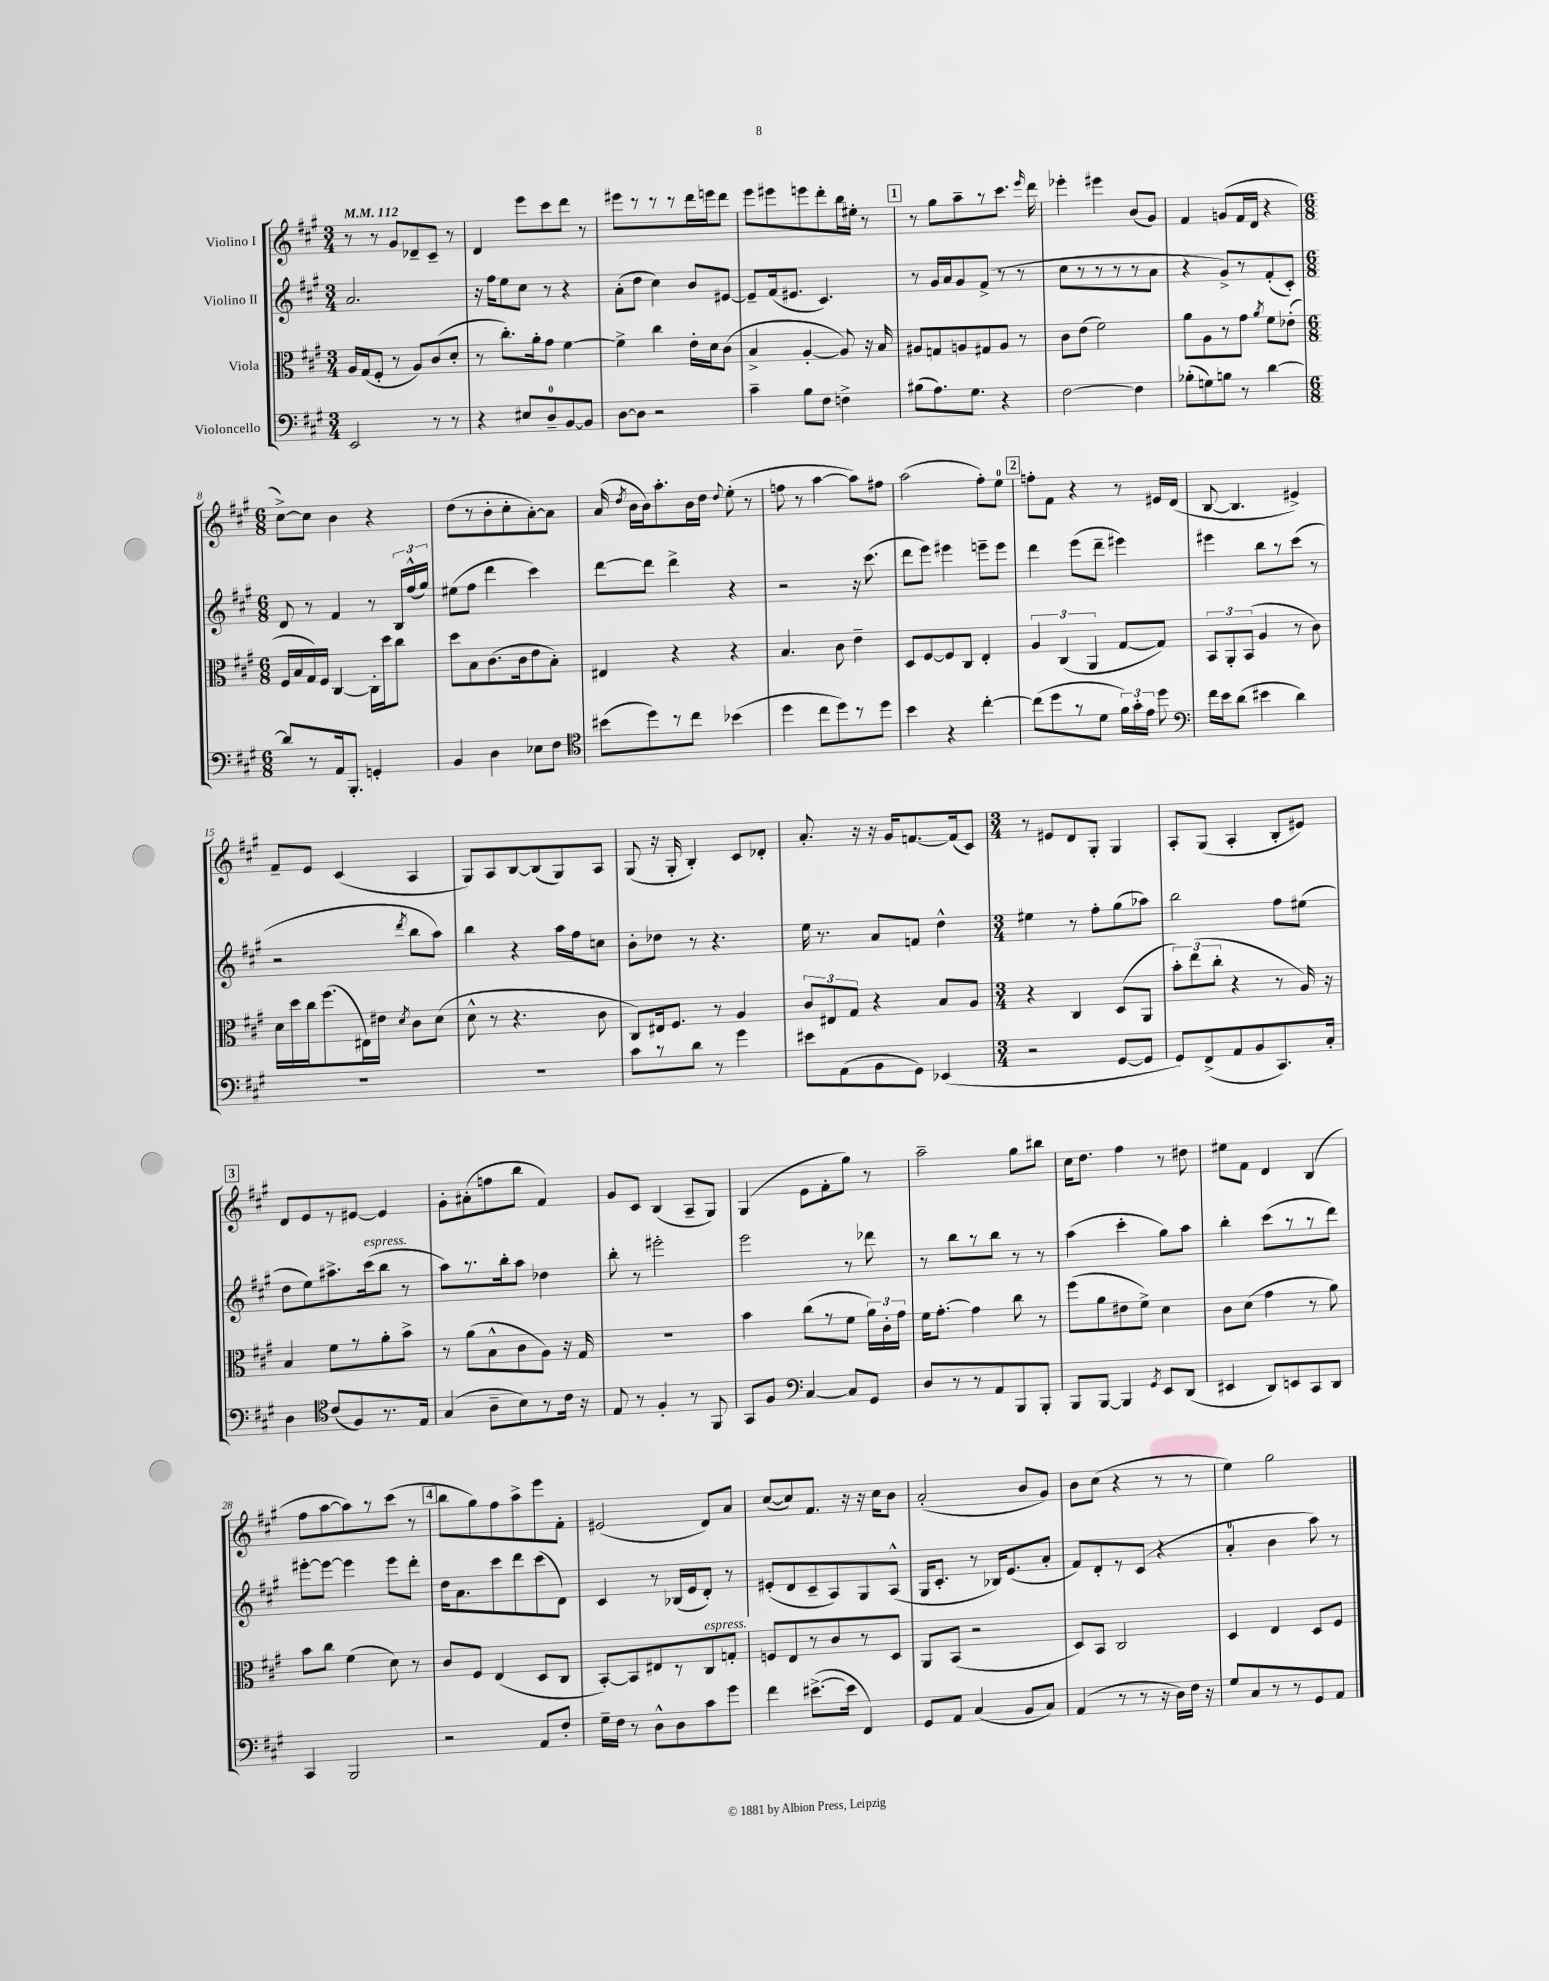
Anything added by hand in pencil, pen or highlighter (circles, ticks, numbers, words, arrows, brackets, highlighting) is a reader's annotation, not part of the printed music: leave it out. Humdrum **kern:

**kern	**kern	**kern	**kern
*staff4	*staff3	*staff2	*staff1
*clefF4	*clefC3	*clefG2	*clefG2
*k[f#c#g#]	*k[f#c#g#]	*k[f#c#g#]	*k[f#c#g#]
*M3/4	*M3/4	*M3/4	*M3/4
*MM112	*MM112	*MM112	*MM112
2EE	16A	2.a	8r
.	(16G#	.	.
.	8F#'	.	8r
.	8r	.	8g#
.	8A)	.	8d-~
8r	(8c#	.	8c#~
8r	8d'	.	8r
=	=	=	=
4r	8r	16r	4d
.	.	16ff#	.
.	8.cc#')	8ee	.
8E#	.	8cc#	8eee
.	16a'	.	.
8D~	8g#	8r	8ccc#
[8BB	[4f#	4r	8ddd
8BB]	.	.	8r
=	=	=	=
[8D	4f#^]	(8a'	8eee#
8D]	.	8dd	8r
2r	4cc#	4cc#)	8r
.	.	.	8r
.	16e'	8b	16ddd
.	16d	.	16eee
.	(8c#	[8e#	8ddd
=	=	=	=
4c#~	4B^	8e#~]	8eee
.	.	(16f#	8eee#
.	.	8.e#	.
8B	[4A'	.	8eee
8F#	.	4.c#)	8ddd'
4F^	8A])	.	16bb
.	.	.	16ee#'
.	16r	.	8r
.	16B	.	.
=	=	=	=
(8B#	8A#	8r	8r
8.A)	8G	16g#	8gg#
.	.	16a	.
.	8A	8g#	8aa~
8.G#	.	.	.
.	8G#	(8f#^	8r
4r	8A	8r	8.ccc#
.	8r	8r	.
.	.	.	16qqeee
.	.	.	16ddd
=	=	=	=
[2F#	8c#	8cc#	4eee-'
.	(8e	8r	.
.	2f#)	8r	4eee#
.	.	8r	.
4F#]	.	8r	(8b
.	.	8a	8g#)
=	=	=	=
(8B-'	8a	4r	4f#
8G)	8A	.	.
8B	8r	8g#^)	(8g
8r	8g#	8r	16f#
.	.	.	16d
.	8qa	.	.
[4d	8f#	(8f#'	4r
.	(8e-'	8c#')	.
=	=	=	=
*M6/8	*M6/8	*M6/8	*M6/8
8d]	16F#	8d	[8cc#^)
.	16B	.	.
8r	16G#)	8r	8cc#]
.	16F#	.	.
16AA	[4C#	4f#	4b
8.BBB'	.	.	.
4GG'	16C#']	8r	4r
.	16dd	.	.
.	8cc#	24B	.
.	.	(24ff#^^	.
.	.	24gg#)	.
=	=	=	=
4BB	8dd	(8ee#	(8dd
.	8B	8ff#	8r
4D	(8.c#	4ddd	8b'
.	.	.	8cc#'
.	16c#	.	.
8E-	8e	4ccc#)	[8a')
8F#	8B')	.	8a]
=	=	=	=
*clefC4	*	*	*
(8b#	4E#	[8ddd	(16a
.	.	.	8qdd
.	.	.	16b
8dd)	.	8ddd]	16b)
.	.	.	8.aa'
8r	4r	4ddd^	.
8cc#	.	.	16b
.	.	.	16dd
.	.	.	8qqdd
(4b-	4r	4r	(8ee'
.	.	.	8r
=	=	=	=
4dd	4.B	2r	8ff
.	.	.	8r
8cc#	.	.	[4aa
8dd)	8c#	.	.
8r	4e~	16r	8aa])
.	.	(8.ccc#	.
8dd	.	.	8ff#
=	=	=	=
4b	8D	8ddd	(2aa
.	[8F#	8eee)	.
4r	8F#]	4eee#	.
.	8C#	.	.
[4cc#'	4E'	8eee~	8ff#')
.	.	8eee	8ee
=	=	=	=
(8cc#]	6A	4ddd	8ff'
8dd	.	.	8f#
.	(6C#	.	.
8r	.	(8eee	4r
.	6AA	.	.
8d	.	8ddd~	.
24f#)	[8G#	4eee#)	8r
24g#'	.	.	.
24e	.	.	.
8dd	8G#])	.	16e#
.	.	.	(16d
=	=	=	=
*clefF4	*	*	*
16f#	12BB	4eee#	[8B
16e	.	.	.
.	12AA'	.	.
(8d	.	.	4.B]
.	(12BB	.	.
4e#	4A	8bb	.
.	.	8r	.
4d)	8r	(8ccc#	4e#^)
.	8c#)	8r	.
=	=	=	=
2.r	16d	2r	8f#~
.	16dd	.	.
.	16cc#	.	8e
.	(8.ff#	.	.
.	.	.	(4c#
.	16E#)	.	.
.	16e#	.	.
.	8qd	8qddd	.
.	8c#	8bb	4A
.	(8d	8aa)	.
=	=	=	=
2.r	8d^^	4bb	8G#)
.	8r	.	8A
.	4.r	4r	[8B
.	.	.	(8B]
.	.	16aa	8G#)
.	.	16ff#	.
.	8c#	8cc	8A
=	=	=	=
8c#	8C#)	8b'	(8G#
8r	16E#	8dd-	16r
.	8.F#	.	16G#'
8d	.	8r	4B')
8r	8r	4.r	.
4g#	4A	.	8c#
.	.	.	8d-'
=	=	=	=
8e#	12c#	16ee	8.a'
.	.	8.r	.
.	12E#	.	.
(8AA	.	.	.
.	12G#	.	.
.	.	.	16r
8BB	4r	8a	16r
.	.	.	16g#
8GG#)	.	8f	[8.f
(4EE-	8B	4dd^^	.
.	.	.	(16f]
.	8A	.	8c#)
=	=	=	=
*M3/4	*M3/4	*M3/4	*M3/4
2r	4r	4ee#	8r
.	.	.	8e#
.	4C#	8r	8d
.	.	8ff#'	8G#'
[8GG#	(8D	(8gg#	4G#
8GG#]	8AA	8aa-)	.
=	=	=	=
8GG#)	12b')	2bb	8A'
.	(12ee	.	.
(8FF#^	.	.	(8G#
.	12cc#'	.	.
8AA	4r	.	4A'
8BB	.	.	.
8.CC#)	8r	8ff#	8B'
.	16A)	(8ee#	8e#)
16C#'	16r	.	.
=	=	=	=
4D	4B	8dd	8d
.	.	8ee)	8e
*clefC4	*	*	*
(8c#	8f#	8.aa#^	8r
8F#)	8r	.	[8e#
.	.	(16ccc#	.
8.r	8a'	8bb	4e#]
.	8b^	8r	.
16E	.	.	.
=	=	=	=
(4G#	8r	8aa)	8g#'
.	(8a	8.r	(8a#'
8A~	8B^^	.	8ff
.	.	16bb'	.
8B)	8c#	8aa	8bb
8r	8A)	4dd-	4f#)
16c#	16r	.	.
16r	16G#	.	.
=	=	=	=
8E	2.r	8bb'	8g#
8r	.	8r	8c#
4F#'	.	2eee#'	(4B
8r	.	.	8A~
8FF#	.	.	8G#)
=	=	=	=
8GG#	4b	2eee	(4G#
8F#	.	.	.
*clefF4	*	*	*
[4C#	(8cc#	.	8e
.	8r	.	8f#'
8C#]	8f#	8r	8gg#)
8GG#	24a)	8ddd-	8r
.	24c#'	.	.
.	24g#	.	.
=	=	=	=
8D	16f#	8r	2aa~
.	[8.g#'	.	.
8r	.	8bb	.
8r	4g#]	8r	.
8AA	.	8bb	.
8BBB	8cc#	8r	8gg#
8BBB'	8r	8r	8bb#
=	=	=	=
8BBB	(8ff#	(4aa	16cc#
.	.	.	8.dd
[8BBB	8a	.	.
4BBB]	8e#	4ccc#'	4ff#
.	8f#^)	.	.
8qGG#	.	.	.
8EE	4d	8gg#)	8r
(8DD	.	8aa	8dd#
=	=	=	=
4EE#	8c#	4bb'	8ee#
.	(8d	.	8f#
8DD)	4g#	(8ccc#	4d
8EE	.	8r	.
8CC#	8r	8r	(4B
8DD	8a)	8ddd)	.
=	=	=	=
4CC#	8b	[8eee#'	8ff#
.	8cc#	8eee#_	[8aa
2BBB	(4f#	4eee#]	8aa])
.	.	.	8r
.	8d)	8eee#	(8ccc#
.	8r	8ddd'	8r
=	=	=	=
2r	8c#	16dd	8bb
.	.	8.a	.
.	8F#	.	8gg#)
.	(4E	8ccc#	8ff#
.	.	8ddd	8aa^
8AA	8D	(8ccc#	8eee
8F#'	8C#	8d)	8f#'
=	=	=	=
16G#~	[8BB')	4c#	(2e#
16F#	.	.	.
8r	8BB]	.	.
8D^^	8E#	8r	.
8D	8r	(16B-	.
.	.	16e	.
8c#	8C#	8d')	8d)
8g#	8G'	8r	8a
=	=	=	=
4f#	8F	(8e#'	([8cc#
.	8E	8d	8cc#])
([8.e#^	8r	8c#~	8.f#
.	8c#	8A)	.
16e#]	.	.	16r
4FF#)	8r	8G#	16r
.	.	.	16cc#
.	8D	(8A^^	8b
=	=	=	=
8GG#	8AA	16G#	(2a'
.	.	8.c#'	.
8AA	(8BB	.	.
(4C#	2r	8r	.
.	.	16B-)	.
.	.	(8.e	.
8BB	.	.	8b
8C#)	.	8a'	8g#)
=	=	=	=
(4AA	8D)	8f#)	8b
.	8BB	8d'	(8cc#
8r	2C#	8r	4r
8r	.	(8c#	.
16r	.	4r	8r
16D)	.	.	.
16F#	.	.	8r
16r	.	.	.
=	=	=	=
8G#	4D	4a'	4ee)
8C#	.	.	.
8r	4E	4b	2gg#
8r	.	.	.
8GG#	8D	8aa)	.
8AA	8F#	8r	.
==	==	==	==
*-	*-	*-	*-
